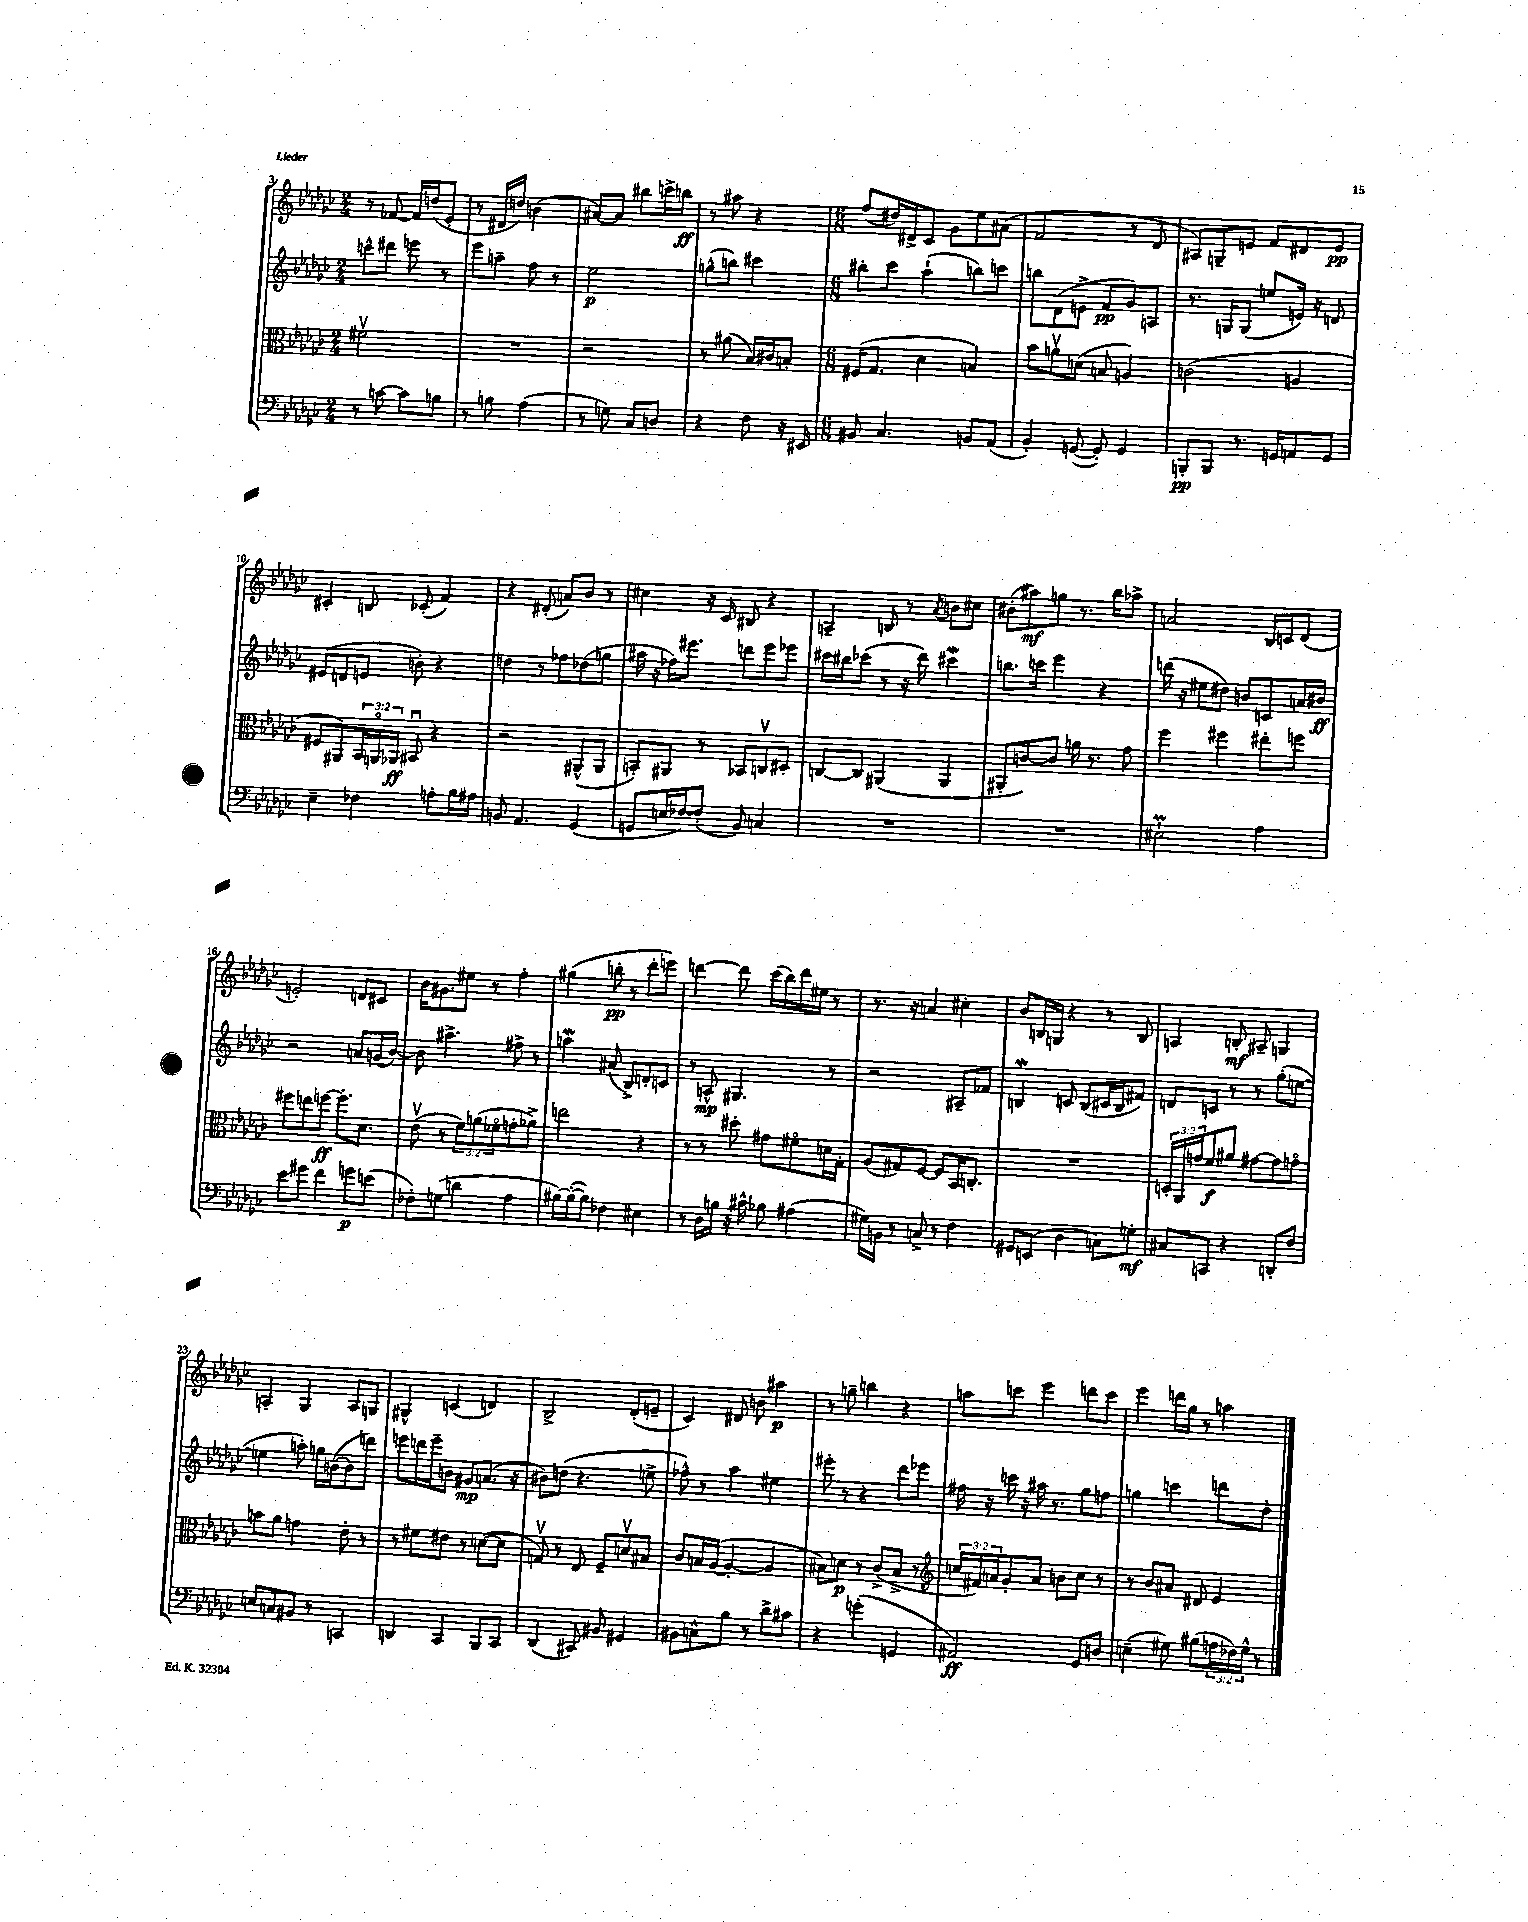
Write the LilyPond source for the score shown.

<<
\new StaffGroup <<
\new Staff = "s0" {
    \clef treble \key ges \major \numericTimeSignature \time 2/4
    r8 fes'8~ fes'16 d''16( ees'8-. |
    r8 dis'16 d''16) b'4( |
    ais'8~) ais'8 bis''8 c'''16-> b''16\ff |
    r8 ais''8 r4 |
    \numericTimeSignature \time 6/8 f''8( dis''16) dis'16-> ces'8 ges'8 ees''8 ais'8( |
    f'2 r8 des'8 |
    ais8) g8-- e'8 f'8 dis'8 e'8\pp |
    cis'4-. b8 ces'8-.( f'4) |
    r4 dis'8-.( a'8) bes'8 r8 |
    cis''4 r16 ces'16 bis8 r4 |
    a4-- b8 r8 \acciaccatura { aes'8 } b'8 cis''8 |
    bis'8-.( ais''8\mf) g''8 r8. bes''16 aes''8-> |
    a'2 bes16 c'16 des'8( |
    e'2-.) d'8 cis'8 |
    bes'16 gis'8. eis''8 r8 f''4-. |
    gis''4( b''8-.\pp r8 des'''8-. e'''8) |
    d'''4~ d'''8 ces'''16( bes''16) d'''16 eis''16 r8 |
    r8. r16 a'4 cis''4-. |
    bes'8 b16 g16 r4 r8 b8 |
    a4 b8-.\mf ais8-- g4 |
    a4-. ges4 a8 g8 |
    gis4-^ c'4( d'4) |
    bes2-> des'8-.( e'8-- |
    ces'4) dis'8 b'8 ais''4\p |
    r8 g''8-- b''4 r4 |
    a''8 c'''8 ees'''4 d'''8 c'''8 |
    ees'''4 d'''16 ges''16 r8 a''4 \bar "|." |
}
\new Staff = "s1" {
    \clef treble \key ges \major \numericTimeSignature \time 2/4
    c'''8-^ dis'''8 e'''8 r8 |
    ees'''8 a''8-- f''8 r8 |
    ees''2\p |
    g''8-^( b''8) cis'''4 |
    \numericTimeSignature \time 6/8 bis''8-. ces'''8 aes''4-!( b''8) c'''8 |
    b''8 des'8( e'8-> f'8\pp ges'8) a8 |
    r8. g16 g8( e''8 e'16) r16 d'8 |
    eis'8( d'8 e'8 b'8-.) r4 |
    d''4 r8 fes''8 des''8( g''8 |
    ais''16 r16 fes''16) eis'''8. d'''8 eis'''8 ees'''8 |
    cis'''16 bis''16 ces'''8( r8 r16 des'''16) cis'''4\mordent |
    b''8. c'''16 ees'''4 r4 |
    d'''16( r16 eis''8 dis''8) b'8 c'8 a'16 bis'16\ff |
    r2 a'8 g'16( bes'16~) |
    bes'8 ais''4.-> fis''8-> r8 |
    a''4\mordent ais'8( bes8->) d'8-. c'8 |
    r8 a8-^\mp gis4. r8 |
    r2 ais8-- fes'8 |
    b4\mordent c'8 b8( cis'16 b16 fis'8) |
    d'8 c'8 r8 r8 ges''8-.( e''8~ |
    e''4 a''8-.) g''16 b'16~( b'8 d'''8) |
    e'''8 d'''16 e'''16-- b'8 gis'8\mp a'8.( r16 |
    bis'8) d''8( r4. e''8-> |
    fes''8-^) r8 aes''4 eis''4 |
    eis'''8-. r8 r4 des'''8 ees'''8 |
    fis''16 r16 c'''16 r16 ais''16 r8. ges''8 f''8 |
    g''4 c'''4 d'''8 des''8-. \bar "|." |
}
\new Staff = "s2" {
    \clef alto \key ges \major \numericTimeSignature \time 2/4 \override Staff.TupletNumber.text = #tuplet-number::calc-fraction-text
    fis'2\upbow |
    R2 |
    r2 |
    r8 ais'8( bes16) cis'16 b8-. |
    \numericTimeSignature \time 6/8 fis16( ges8. des'4 b4) |
    bes'8 a'8\upbow d'8( b8 a4) |
    c'2( a4 |
    fis8 ais,8) \tuplet 3/2 { bes,16 a,16\flageolet aes,16\ff } bis,8\downbow r4 |
    r2 ais,8-^( ais,8 |
    b,8-.) ais,8 r8 bes,8 c8\upbow dis8-. |
    c8~ c8 ais,4( ais,4 |
    ais,8-. c'8~) c'8 a'16 r8. ges'8 |
    f''4 fis''4 eis''8-. f''8 |
    fis''8 e''8 f''8~\ff f''8.-. des'8. |
    ees'8\upbow( r8 \tuplet 3/2 { f'8) a'8( fes'8\flageolet } g'8-. aes'8->) |
    e''2 r4 |
    r8 r8 dis''8-. gis'8 fis'8\flageolet d'16 ges16-. |
    aes8( gis8) f8~ f8 bes,16 c8.-. |
    R2. |
    \tuplet 3/2 { d16-. aes,16 g'16 } f'8\f ais'8 gis'8~ gis'8 g'8\flageolet |
    b'8 aes'8 g'4 ees'8-. r8 |
    r8 fis'8 eis'8 r8 d'8~( d'8 |
    g8\upbow) r8 ees8 f8-- d'8\upbow bis8 |
    ces'8 b16 aes16~( aes4~-. aes4 |
    bis8) d'8\p r8 ces'8->( bis8-> r8 |
    \clef treble \tuplet 3/2 { c''16 fis'16) a'16 } ges'8-. a'8 b'8 c''8 r8 |
    r8 bes'8 ais'8 dis'8 ees'4 \bar "|." |
}
\new Staff = "s3" {
    \clef bass \key ges \major \numericTimeSignature \time 2/4 \override Staff.TupletNumber.text = #tuplet-number::calc-fraction-text
    r8 c'8~ c'8 b8 |
    r8 b8 aes4( |
    r8 g8) ces8 d8 |
    r4 f8 r16 eis,16 |
    \numericTimeSignature \time 6/8 bis,8 ces4. b,8 aes,8( |
    bes,4-.) g,8~( g,8-.) g,4 |
    b,,8-.\pp b,,8 r8. g,16 a,8 g,8 |
    ees4-- fes4 a8-. bes16 ais16 |
    b,8 aes,4. ges,4( |
    g,8 e16 fes16~) fes8-.( bes,8) c4 |
    R2. |
    R2. |
    eis2-!\prall aes4 |
    ees'8 gis'8 f'4 g'8\p e'8( |
    fes8-.) g8( d'4 aes4 |
    bis16~) bis16~-.( bis8) fes4 eis4 |
    r8 des16 b16 r16 cis'16-^ bes8 ais4( |
    gis16) b,16 r8 c8-> r8 f4 |
    gis,8 e,8( des4 c8) g8-.\mf |
    cis8 c,8 r4 d,8-. f8 |
    e8 c8 bis,8 r8 c,4 |
    d,4 ces,4 bes,,8 ces,8 |
    des,4( cis,8) bis,8 gis,4 |
    bis,8 c8-^ bes8 r8 des'8-> cis'8 |
    r4 g'4-.( g,4 |
    ais,2\ff) ges,8 d8 |
    e4--( gis8) bis8( \tuplet 3/2 { a16 fes16) gis16-^ } r8 \bar "|." |
}
>>
>>
\layout { \context { \Score currentBarNumber = #3 } }
